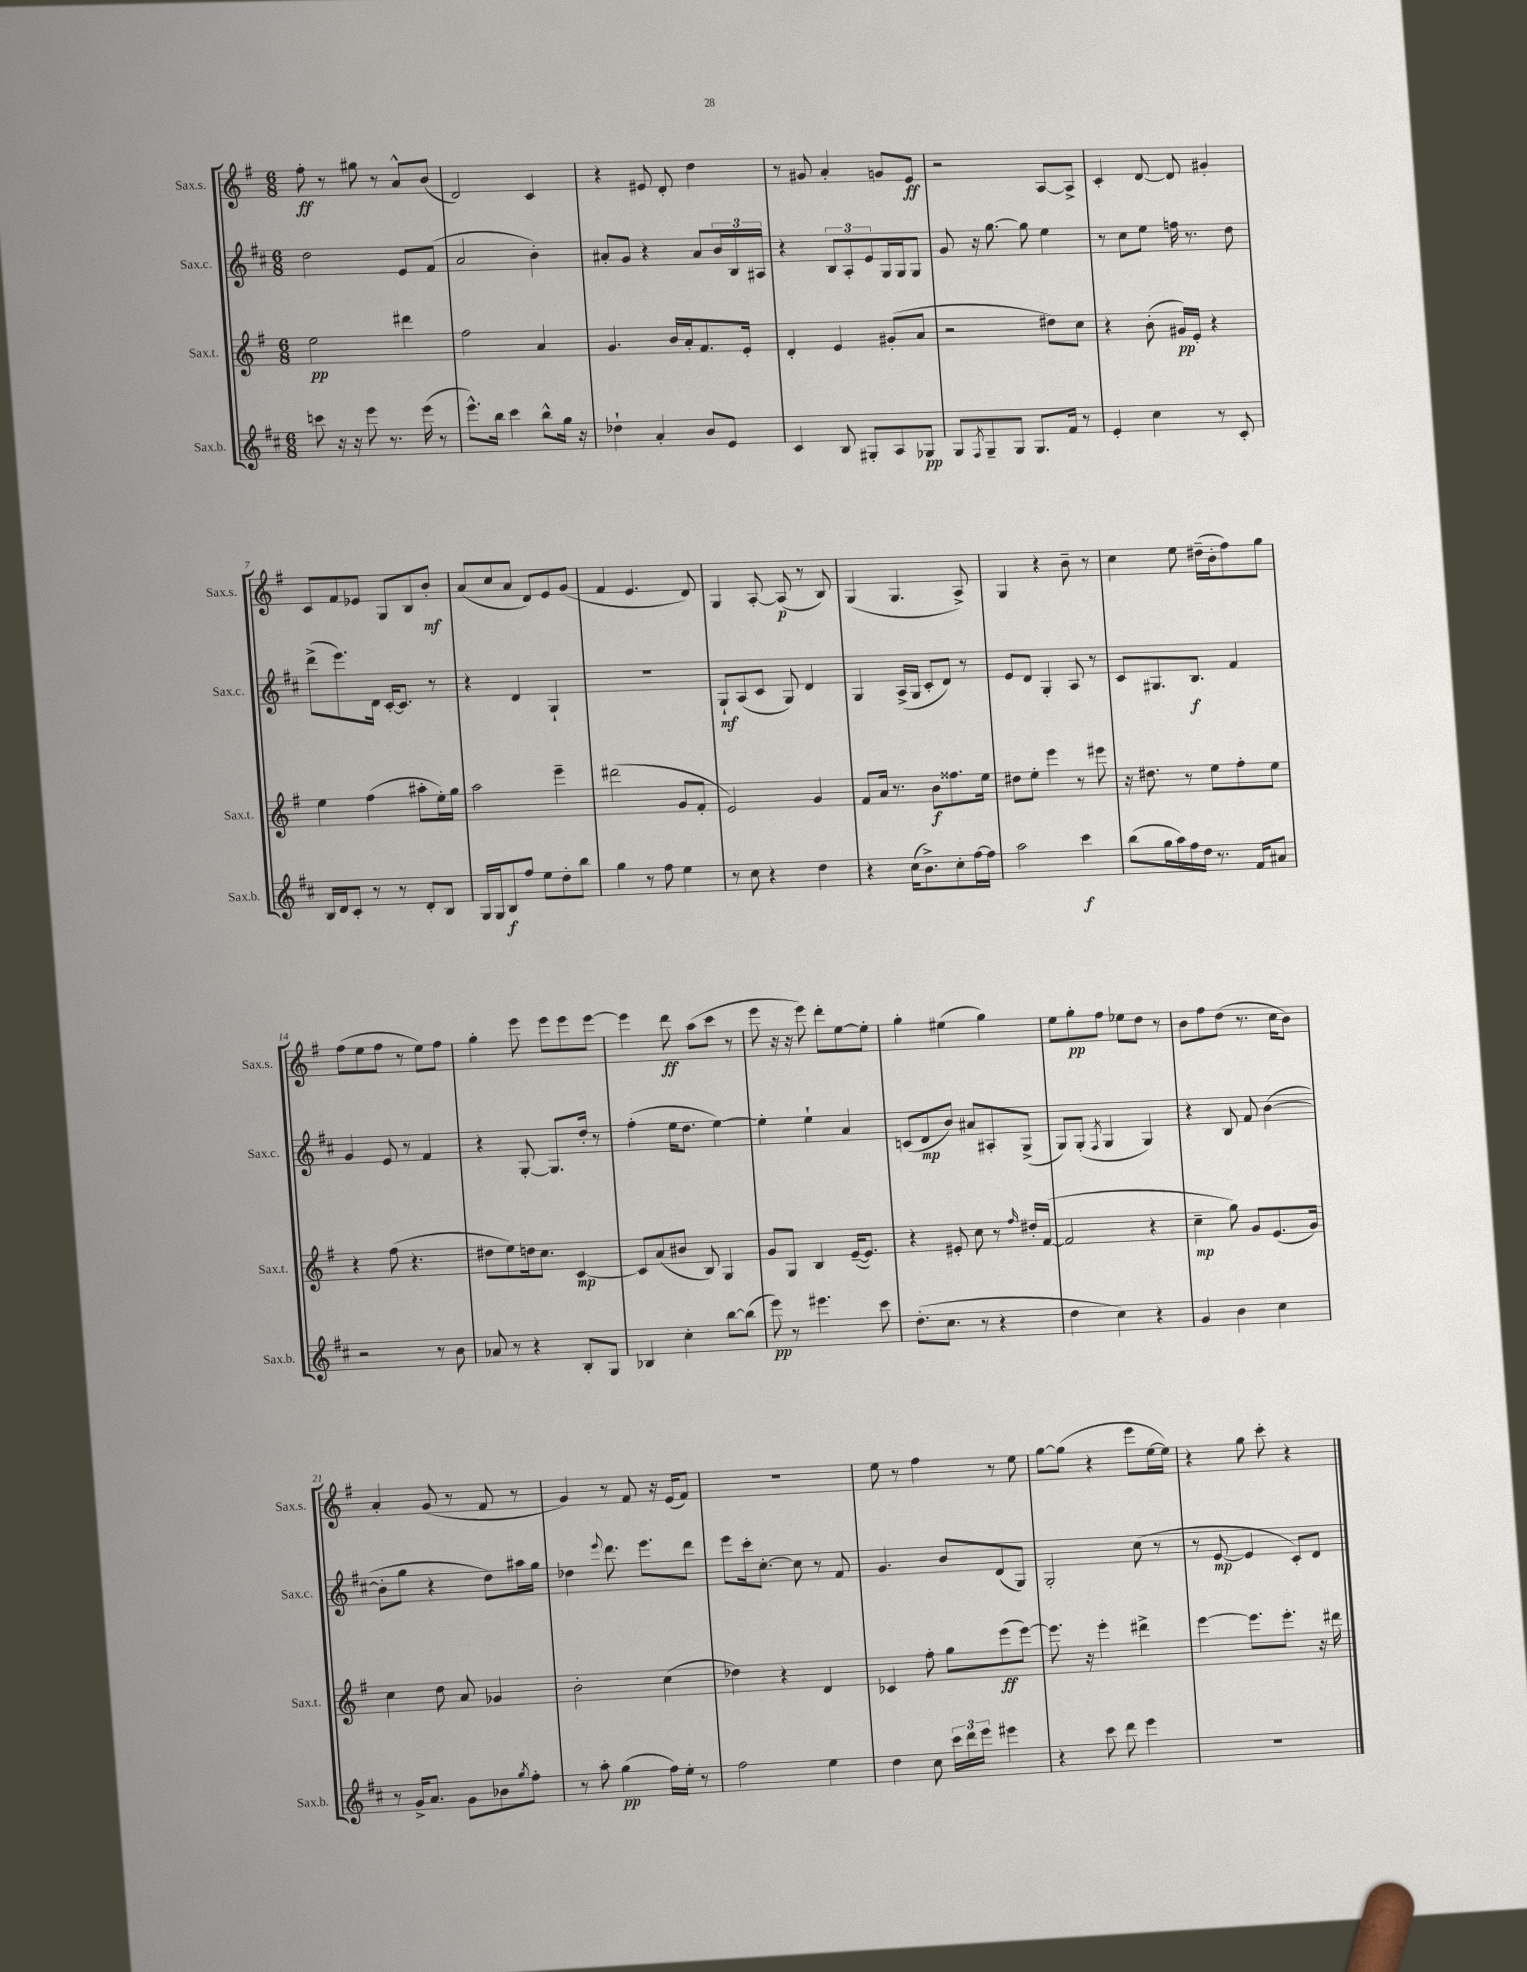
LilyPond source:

<<
\new StaffGroup <<
\new Staff = "s0" \with { instrumentName = "Sax.s." shortInstrumentName = "Sax.s." } {
    \clef treble \key g \major \numericTimeSignature \time 6/8
    fis''8-.\ff r8 gis''8 r8 a'8-^ b'8( |
    d'2) c'4 |
    r4 eis'8 d'8-. d''4 |
    r8 gis'8 a'4-. g'8 e'8\ff |
    r2 a8~ a8-> |
    c'4-. d'8~ d'8 gis'4-. |
    c'8 fis'8 ees'8 g8 b8 b'8-.\mf |
    a'8( c''8 a'8 d'8) e'8 g'8( |
    fis'4 e'4. d'8) |
    g4 a8~-. a8\p( r8 b8) |
    g4( g4. a8->) |
    g4 r4 b'8-- r8 |
    c''4 e''8 dis''16--( b'16-. fis''8) g''8 |
    fis''8( e''8 fis''8 r8 e''8) fis''8 |
    g''4-. e'''8 e'''8 e'''8 e'''8~ |
    e'''4 d'''8\ff a''8( c'''8 r8 |
    e'''8 r16 r16 e'''8) d'''8-. e''8~ e''8-. |
    g''4-. eis''4( g''4) |
    e''8 g''8-.\pp fis''8 ees''8 d''8 r8 |
    b'8 fis''8 d''8( r8. c''16 b'8) |
    a'4-. g'8( r8 fis'8 r8 |
    g'4) r8 fis'8 r16 e'16( fis'8) |
    R2. |
    e''8 r8 fis''4 r8 e''8 |
    g''8~ g''8( r4 e'''8 e''16~ e''16) |
    r4 g''8 c'''8-. r4 \bar "|." |
}
\new Staff = "s1" \with { instrumentName = "Sax.c." shortInstrumentName = "Sax.c." } {
    \clef treble \key d \major \numericTimeSignature \time 6/8
    d''2 e'8 fis'8( |
    a'2 b'4-.) |
    ais'8-. g'8 r4 ais'8 \tuplet 3/2 { b'16 b16 ais16 } |
    r4 \tuplet 3/2 { b8 a8-. e'8 } g16 g16 g8 |
    g'8 r16 g''8.~ g''8 e''4 |
    r8 cis''8 e''8 f''16 r8. d''8 |
    d'''8->( e'''8.) d'16 cis'16~-. cis'8. r8 |
    r4 d'4 g4-! |
    R2. |
    g8-!\mf a8( cis'8 g8) d'4 |
    g4 a16->( g16 cis'8-. d'8) r8 |
    e'8 d'8 g4-. a8 r8 |
    cis'8 gis8. b8.\f fis'4 |
    g'4 e'8 r8 fis'4 |
    r4 g8~-. g8. d''16-. r8 |
    fis''4-.( e''16 d''8. e''4~) |
    e''4-. e''4-! a'4 |
    c'8( d'8\mp b'8) ais'8 ais8-. g8->( |
    g8) g8-.( \acciaccatura { fis8 } g4 g4) |
    r4 b8 fis'8 b'4~( |
    b'8-. g''8 r4 d''8) ais''16 g''16 |
    des''4 \appoggiatura { e'''8 } d'''8. e'''8. d'''8 |
    e'''8 cis'''16-. cis''8.~-. cis''8 r8 fis'8 |
    g'4. b'8 d'8( g8) |
    g2-. cis''8( r8 |
    r8 e'8~\mp e'4 cis'8-.) d'8 \bar "|." |
}
\new Staff = "s2" \with { instrumentName = "Sax.t." shortInstrumentName = "Sax.t." } {
    \clef treble \key g \major \numericTimeSignature \time 6/8
    e''2\pp dis'''4 |
    fis''2 a'4 |
    g'4. b'16 a'16-. fis'8. e'16-. |
    d'4-. e'4 gis'8-.( a'8 |
    r2 dis''8) c''8 |
    r4 b'8-.( gis'16\pp) e'16-. r4 |
    e''4 fis''4( ais''8-. e''16-.) g''16 |
    a''2 e'''4-- |
    dis'''2( g'8 fis'8-. |
    e'2) g'4 |
    fis'8 a'16 r8. b'8\f fisis''8. e''16 |
    dis''8 e''8-. e'''4 r8 eis'''8 |
    r16 dis''8. r8 e''8 fis''8-. e''8 |
    r4 fis''8( r4. |
    dis''8 e''8) d''16 c''8. c'4~\mp |
    c'8 a'8( bis'8 b8) g4 |
    g'8 g8 b4 e'16~--( e'8.) |
    r4 eis'8-. c''8 r8 \grace { fis''16 } dis''16-. fis'16~( |
    fis'2 r4 |
    c''4--\mp g''8) g'8 e'8.( g'16) |
    c''4 d''8 a'8 ges'4 |
    b'2-. c''4( |
    des''4) r4 d'4 |
    ces'4 fis''8-. g''8 e'''8\ff( e'''8~) |
    e'''8. r16 e'''4-. dis'''4-> |
    e'''4~ e'''8. e'''8.-. r16 dis'''16 \bar "|." |
}
\new Staff = "s3" \with { instrumentName = "Sax.b." shortInstrumentName = "Sax.b." } {
    \clef treble \key d \major \numericTimeSignature \time 6/8
    c'''8 r16 r16 e'''8 r8. e'''16( r8 |
    e'''8.-^) b''16 cis'''4 b''8-^ g''16 r16 |
    des''4-! a'4-. b'8 e'8 |
    cis'4 b8 gis8-. a8 ges8\pp |
    g8 \acciaccatura { fis8 } g8-- g8 g8. fis'16 r8 |
    e'4-. cis''4 r8 cis'8-. |
    b16 d'16 cis'8-. r8 r8 d'8-. b8 |
    g16 g16 b8\f fis''8 e''8 d''8-. b''8 |
    g''4 r8 fis''8 e''4 |
    r8 cis''8 r4 d''4 |
    r4 cis''16( b'8.->) cis''8-. fis''16~ fis''16 |
    a''2 cis'''4\f |
    b''8( g''16 a''16) fis''16 d''16 r8. fis'16 ais'8 |
    r2 r8 b'8 |
    aes'8 r8 r4 b8-. g8 |
    bes4 cis''4-. b''8~ b''8( |
    e'''8\pp) r8 eis'''4. cis'''8 |
    d''8.-.( cis''8. r8 r4 |
    d''4 cis''4) r4 |
    g'4 b'4 cis''4 |
    r8 g'16-> a'8. g'8 bes'8 \acciaccatura { g''8 } fis''8-. |
    r8 a''8-. g''4\pp( fis''16) e''16-. r8 |
    fis''2 e''4 |
    d''4 cis''8 \tuplet 3/2 { cis'''16 d'''16 e'''16 } eis'''4 |
    r4 cis'''8 d'''8 e'''4 |
    R2. \bar "|." |
}
>>
>>
